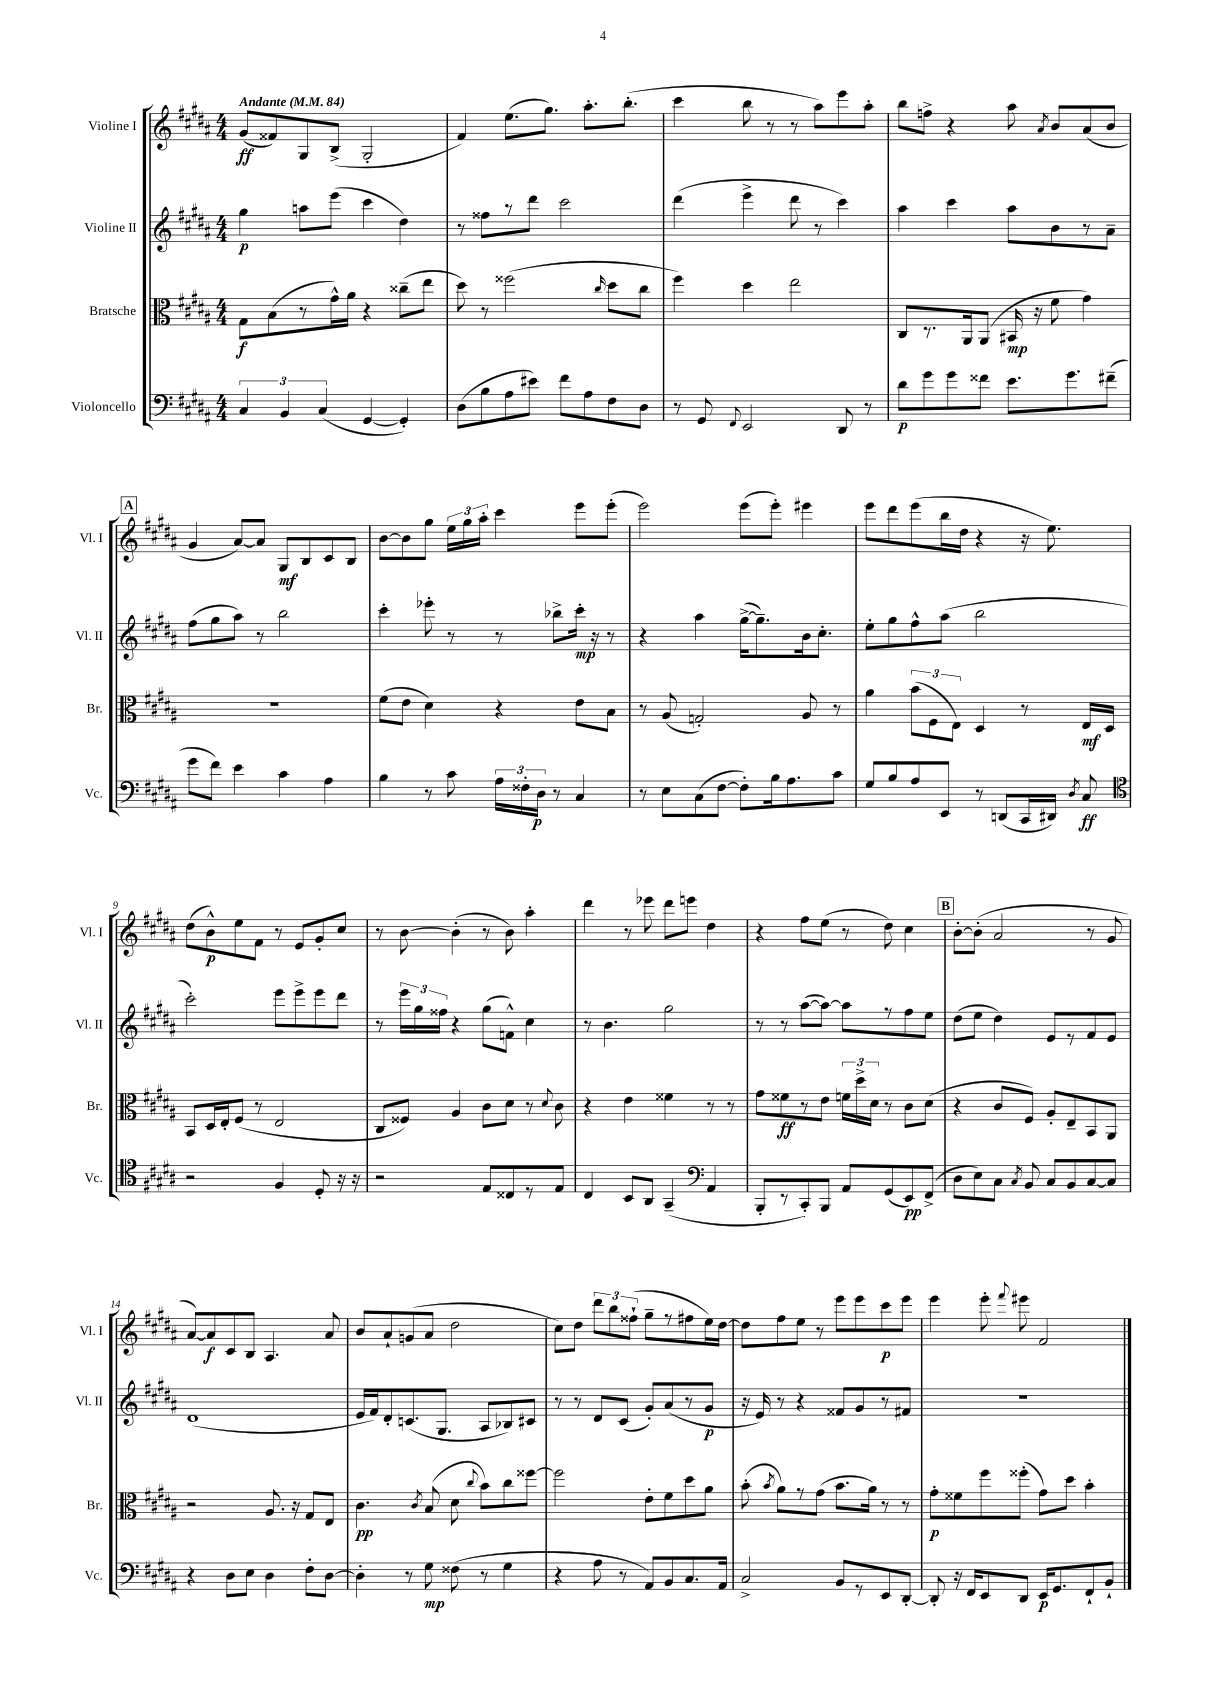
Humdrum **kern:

**kern	**dynam	**kern	**dynam	**kern	**dynam	**kern	**dynam
*part4	*part4	*part3	*part3	*part2	*part2	*part1	*part1
*staff4	*staff4	*staff3	*staff3	*staff2	*staff2	*staff1	*staff1
*I"Violoncello	*	*I"Bratsche	*	*I"Violine II	*	*I"Violine I	*
*I'Vc.	*	*I'Br.	*	*I'Vl. II	*	*I'Vl. I	*
*clefF4	*	*clefC3	*	*clefG2	*	*clefG2	*
*k[f#c#g#d#a#]	*	*k[f#c#g#d#a#]	*	*k[f#c#g#d#a#]	*	*k[f#c#g#d#a#]	*
*M4/4	*	*M4/4	*	*M4/4	*	*M4/4	*
*MM84	*	*MM84	*	*MM84	*	*MM84	*
=1	=1	=1	=1	=1	=1	=1	=1
!	!	!	!	!	!	!LO:TX:a:B:t=Andante	!
6C#/	.	8G#\L	f	4gg#\	p	(8g#/L	ff
.	.	(8B\	.	.	.	8f##X/)	.
6BB/	.	.	.	.	.	.	.
.	.	8r	.	8aan\L	.	8G#/	.
(6C#/	.	.	.	.	.	.	.
.	.	16g#^^\L)	.	(8eee\J	.	(8B^/J	.
.	.	16a#\JJ	.	.	.	.	.
[4GG#/	.	4r	.	4ccc#\	.	2G#'/	.
4GG#'/])	.	(8cc##X~\L	.	4dd#\)	.	.	.
.	.	8ee\J	.	.	.	.	.
=2	=2	=2	=2	=2	=2	=2	=2
(8D#\L	.	8dd#\)	.	8r	.	4f#/)	.
8B\	.	8r	.	8ff##X\L	.	.	.
8A#\	.	(2ff##X\	.	8r	.	(8.ee\L	.
8e#X\J)	.	.	.	8ddd#\J	.	.	.
.	.	.	.	.	.	8.gg#\J)	.
8f#\L	.	.	.	2ccc#\	.	.	.
8A#\	.	.	.	.	.	8.aa#'\L	.
.	.	16qqcc#/	.	.	.	.	.
8F#\	.	8dd#\L	.	.	.	.	.
.	.	.	.	.	.	(8.bb'\J	.
8D#\J	.	8cc#\J	.	.	.	.	.
=3	=3	=3	=3	=3	=3	=3	=3
8r	.	4ff#\)	.	(4ddd#\	.	4ccc#\	.
8GG#/	.	.	.	.	.	.	.
8qqFF#/	.	.	.	.	.	.	.
2EE/	.	4dd#\	.	4eee^\	.	8bb\	.
.	.	.	.	.	.	8r	.
.	.	2ee\	.	8ddd#\	.	8r	.
.	.	.	.	8r	.	8aa#\L)	.
8DD#/	.	.	.	4ccc#\)	.	8eee\	.
8r	.	.	.	.	.	8aa#'\J	.
=4	=4	=4	=4	=4	=4	=4	=4
8d#\L	p	8C#/L	.	4aa#\	.	8bb\L	.
8g#\	.	8.r	.	.	.	8ffn^\J	.
8g#\	.	.	.	4ccc#\	.	4r	.
.	.	16AA#/k	.	.	.	.	.
8f##X\J	.	(8AA#/J	.	.	.	.	.
8.e\L	.	16BB#X/	mp	8aa#\L	.	8aa#\	.
.	.	16r	.	.	.	.	.
.	.	.	.	.	.	8qa#/	.
.	.	8f#\	.	8b\	.	8b/L	.
8.g#\	.	.	.	.	.	.	.
.	.	4g#\)	.	8r	.	(8a#/	.
(8f#X~\J	.	.	.	8a#~\J	.	8b/J	.
!!LO:LB:g=z
!!LO:REH:place=s1:t=A
=5	=5	=5	=5	=5	=5	=5	=5
8g#\L	.	1r	.	(8ff#\L	.	4g#/	.
8f#\J)	.	.	.	8gg#\	.	.	.
4e\	.	.	.	8aa#\J)	.	[8a#/L)	.
.	.	.	.	8r	.	8a#/J]	.
4c#\	.	.	.	2bb\	.	8G#/L	mf
.	.	.	.	.	.	8B/	.
4A#\	.	.	.	.	.	8c#/	.
.	.	.	.	.	.	8B/J	.
=6	=6	=6	=6	=6	=6	=6	=6
4B\	.	(8f#\L	.	4ccc#'\	.	[8b\L	.
.	.	8e\J	.	.	.	8b\]	.
8r	.	4d#\)	.	8eee-X'\	.	8gg#\J	.
8c#\	.	.	.	8r	.	24ee\LL	.
.	.	.	.	.	.	24gg#\	.
.	.	.	.	.	.	24aa#'\JJ	.
24A#\LL	.	4r	.	8r	.	4ccc#\	.
24F##X'\	.	.	.	.	.	.	.
24D#\JJ	p	.	.	.	.	.	.
8r	.	.	.	8bb-X^\L	.	.	.
4C#/	.	8e\L	.	16ccc#'\Jk	mp	8eee\L	.
.	.	.	.	16r	.	.	.
.	.	8B\J	.	8r	.	(8eee'\J	.
=7	=7	=7	=7	=7	=7	=7	=7
8r	.	8r	.	4r	.	2eee\)	.
8E\L	.	(8A#/	.	.	.	.	.
(8C#\	.	2Gn'/)	.	4aa#\	.	.	.
[8F#\J	.	.	.	.	.	.	.
8F#'\L])	.	.	.	([16gg#^\KL	.	(8eee\L	.
.	.	.	.	8.gg#~\])	.	.	.
16B\k	.	.	.	.	.	8eee'\J)	.
8.A#\	.	.	.	.	.	.	.
.	.	8A#/	.	16b\k	.	4eee#X\	.
.	.	.	.	8.cc#'\J	.	.	.
8c#\J	.	8r	.	.	.	.	.
=8	=8	=8	=8	=8	=8	=8	=8
8G#/L	.	4a#\	.	8ee'\L	.	8eee\L	.
8B/	.	.	.	8gg#\	.	8ddd#\	.
8A#/	.	(12b\L	.	8ff#^^\	.	(8eee\	.
.	.	12F#\	.	.	.	.	.
8EE/J	.	.	.	(8aa#\J	.	16bb\L	.
.	.	12E\J)	.	.	.	.	.
.	.	.	.	.	.	16dd#\JJ	.
8r	.	4D#/	.	2bb\	.	4r	.
(8DDn/L	.	.	.	.	.	.	.
16CC#/L	.	8r	.	.	.	16r	.
16DD#X/JJ)	.	.	.	.	.	8.ee\)	.
8qD#/	.	.	.	.	.	.	.
8C#/	ff	16E/LL	mf	.	.	.	.
.	.	16D#/JJ	.	.	.	.	.
!!LO:LB:g=z
=9	=9	=9	=9	=9	=9	=9	=9
*clefC4	*	*	*	*	*	*	*
2r	.	8BB/L	.	2ccc#'\)	.	(8dd#\L	.
.	.	16D#/L	.	.	.	8b^^\)	p
.	.	16E'/J	.	.	.	.	.
.	.	(8F#/J	.	.	.	8ee\	.
.	.	8r	.	.	.	8f#\J	.
4F#/	.	2E/	.	8eee\L	.	8r	.
.	.	.	.	8eee^\	.	8e/L	.
8D#'/	.	.	.	8eee\	.	8g#'/	.
16r	.	.	.	8ddd#\J	.	8cc#/J	.
16r	.	.	.	.	.	.	.
=10	=10	=10	=10	=10	=10	=10	=10
2r	.	8C#/L	.	8r	.	8r	.
.	.	8F##X/J)	.	24eee\LL	.	[8b\	.
.	.	.	.	24gg#\	.	.	.
.	.	.	.	24ff##X\JJ	.	.	.
.	.	4A#/	.	4r	.	(4b'\]	.
8E/L	.	8c#\L	.	(8gg#\L	.	8r	.
8C##X/	.	8d#\J	.	8fn^^\J)	.	8b\)	.
8r	.	8r	.	4cc#\	.	4aa#'\	.
.	.	8qqd#/	.	.	.	.	.
8E/J	.	8c#\	.	.	.	.	.
=11	=11	=11	=11	=11	=11	=11	=11
4C#/	.	4r	.	8r	.	4ddd#\	.
.	.	.	.	4.b\	.	.	.
8BB/L	.	4e\	.	.	.	8r	.
8AA#/J	.	.	.	.	.	8eee-X\	.
(4GG#~/	.	4f##X\	.	2gg#\	.	8ddd#\L	.
.	.	.	.	.	.	8eeen\J	.
*clefF4	*	*	*	*	*	*	*
4AA#/	.	8r	.	.	.	4dd#\	.
.	.	8r	.	.	.	.	.
=12	=12	=12	=12	=12	=12	=12	=12
8BBB'/L	.	8g#\L	.	8r	.	4r	.
8r	.	8f##X\	ff	8r	.	.	.
8CC#'/)	.	8r	.	([8aa#\L	.	8ff#\L	.
8BBB/J	.	8e\J	.	8aa#\J_)	.	(8ee\J	.
8AA#/L	.	24fn\LL	.	8aa#\L]	.	8r	.
.	.	24dd#^\	.	.	.	.	.
.	.	24d#\JJ	.	.	.	.	.
(8GG#/	.	8r	.	8r	.	8dd#\)	.
8EE/)	pp	8c#\L	.	8ff#\	.	4cc#\	.
(8FF#^/J	.	(8d#\J	.	8ee\J	.	.	.
!!LO:REH:place=s1:t=B
=13	=13	=13	=13	=13	=13	=13	=13
8D#\L	.	4r	.	(8dd#\L	.	[8b'\L	.
8E\)	.	.	.	8ee\J	.	(8b'\J]	.
8C#\J	.	8c#/L	.	4dd#\)	.	2a#/	.
8qC#/	.	.	.	.	.	.	.
8BB/	.	8F#/J)	.	.	.	.	.
8C#/L	.	8A#'/L	.	8e/L	.	.	.
8BB/	.	8E~/	.	8r	.	.	.
[8C#/	.	8BB/	.	8f#/	.	8r	.
8C#/J]	.	8AA#/J	.	8e/J	.	8g#/	.
!!LO:LB:g=z
=14	=14	=14	=14	=14	=14	=14	=14
4r	.	2r	.	(1d#	.	[8a#/L)	.
.	.	.	.	.	.	8a#/]	f
8D#\L	.	.	.	.	.	8c#/	.
8E\J	.	.	.	.	.	8B/J	.
4D#\	.	8.A#/	.	.	.	4.A#/	.
.	.	16r	.	.	.	.	.
8F#'\L	.	8G#/L	.	.	.	.	.
[8D#\J	.	8E/J	.	.	.	8a#/	.
=15	=15	=15	=15	=15	=15	=15	=15
4D#'\]	.	4.c#\	pp	16e/LL	.	8b/L	.
.	.	.	.	16f#/J)	.	.	.
.	.	.	.	8d#'/	.	8a#`/	.
8r	.	.	.	(8.cn/	.	(8gn/	.
.	.	8qc#/	.	.	.	.	.
8G#\	mp	(8B/	.	.	.	8a#/J	.
.	.	.	.	8.G#/J	.	.	.
(8F##X\	.	8d#\	.	.	.	2dd#\	.
.	.	8qqcc#/	.	.	.	.	.
8r	.	8b\L)	.	8A#/L	.	.	.
4G#\	.	8cc#\	.	8B-X/)	.	.	.
.	.	[8ff##X\J	.	8c#X/J	.	.	.
=16	=16	=16	=16	=16	=16	=16	=16
4r	.	2ff##\]	.	8r	.	8cc#\L)	.
.	.	.	.	8r	.	8dd#\J	.
8A#\	.	.	.	8d#/L	.	12ddd#\L	.
.	.	.	.	.	.	12bb\	.
8r	.	.	.	(8c#/J	.	.	.
.	.	.	.	.	.	(12ff##X`\J	.
8AA#/L)	.	8e'\L	.	8g#'/L)	.	8gg#~\L	.
8BB/	.	8f#\	.	(8a#/	.	8r	.
8.C#/	.	8dd#\	.	8r	.	8ff#X\	.
.	.	8a#\J	.	8g#/J	p	16ee\L)	.
16AA#/Jk	.	.	.	.	.	[16dd#\JJ	.
=17	=17	=17	=17	=17	=17	=17	=17
2C#^/	.	(8b'\	.	16r	.	8dd#\L]	.
.	.	.	.	16e/)	.	.	.
.	.	8qb/	.	.	.	.	.
.	.	8a#\L)	.	8r	.	8ff#\	.
.	.	8r	.	4r	.	8ee\J	.
.	.	(8g#\J	.	.	.	8r	.
8BB/L	.	8.b\L	.	8f##X/L	.	8eee\L	.
8r	.	.	.	8g#/	.	8eee\	.
.	.	16a#\Jk)	.	.	.	.	.
8EE/	.	8r	.	8r	.	8ccc#\	p
[8DD#'/J	.	8r	.	8f#X/J	.	8eee\J	.
=18	=18	=18	=18	=18	=18	=18	=18
8DD#'/]	.	8g#'\L	p	1r	.	4eee\	.
16r	.	8f##X\	.	.	.	.	.
16FF#/KL	.	.	.	.	.	.	.
8EE/	.	8ff#\	.	.	.	8eee'\	.
.	.	.	.	.	.	8qqfff#/	.
8DD#/J	.	(8ff##X'\J	.	.	.	8eee#X\	.
16EE/KL	p	8g#\L)	.	.	.	2f#/	.
8.GG#/	.	.	.	.	.	.	.
.	.	8dd#\J	.	.	.	.	.
8FF#`/	.	4b'\	.	.	.	.	.
8BB`/J	.	.	.	.	.	.	.
==	==	==	==	==	==	==	==
*-	*-	*-	*-	*-	*-	*-	*-
